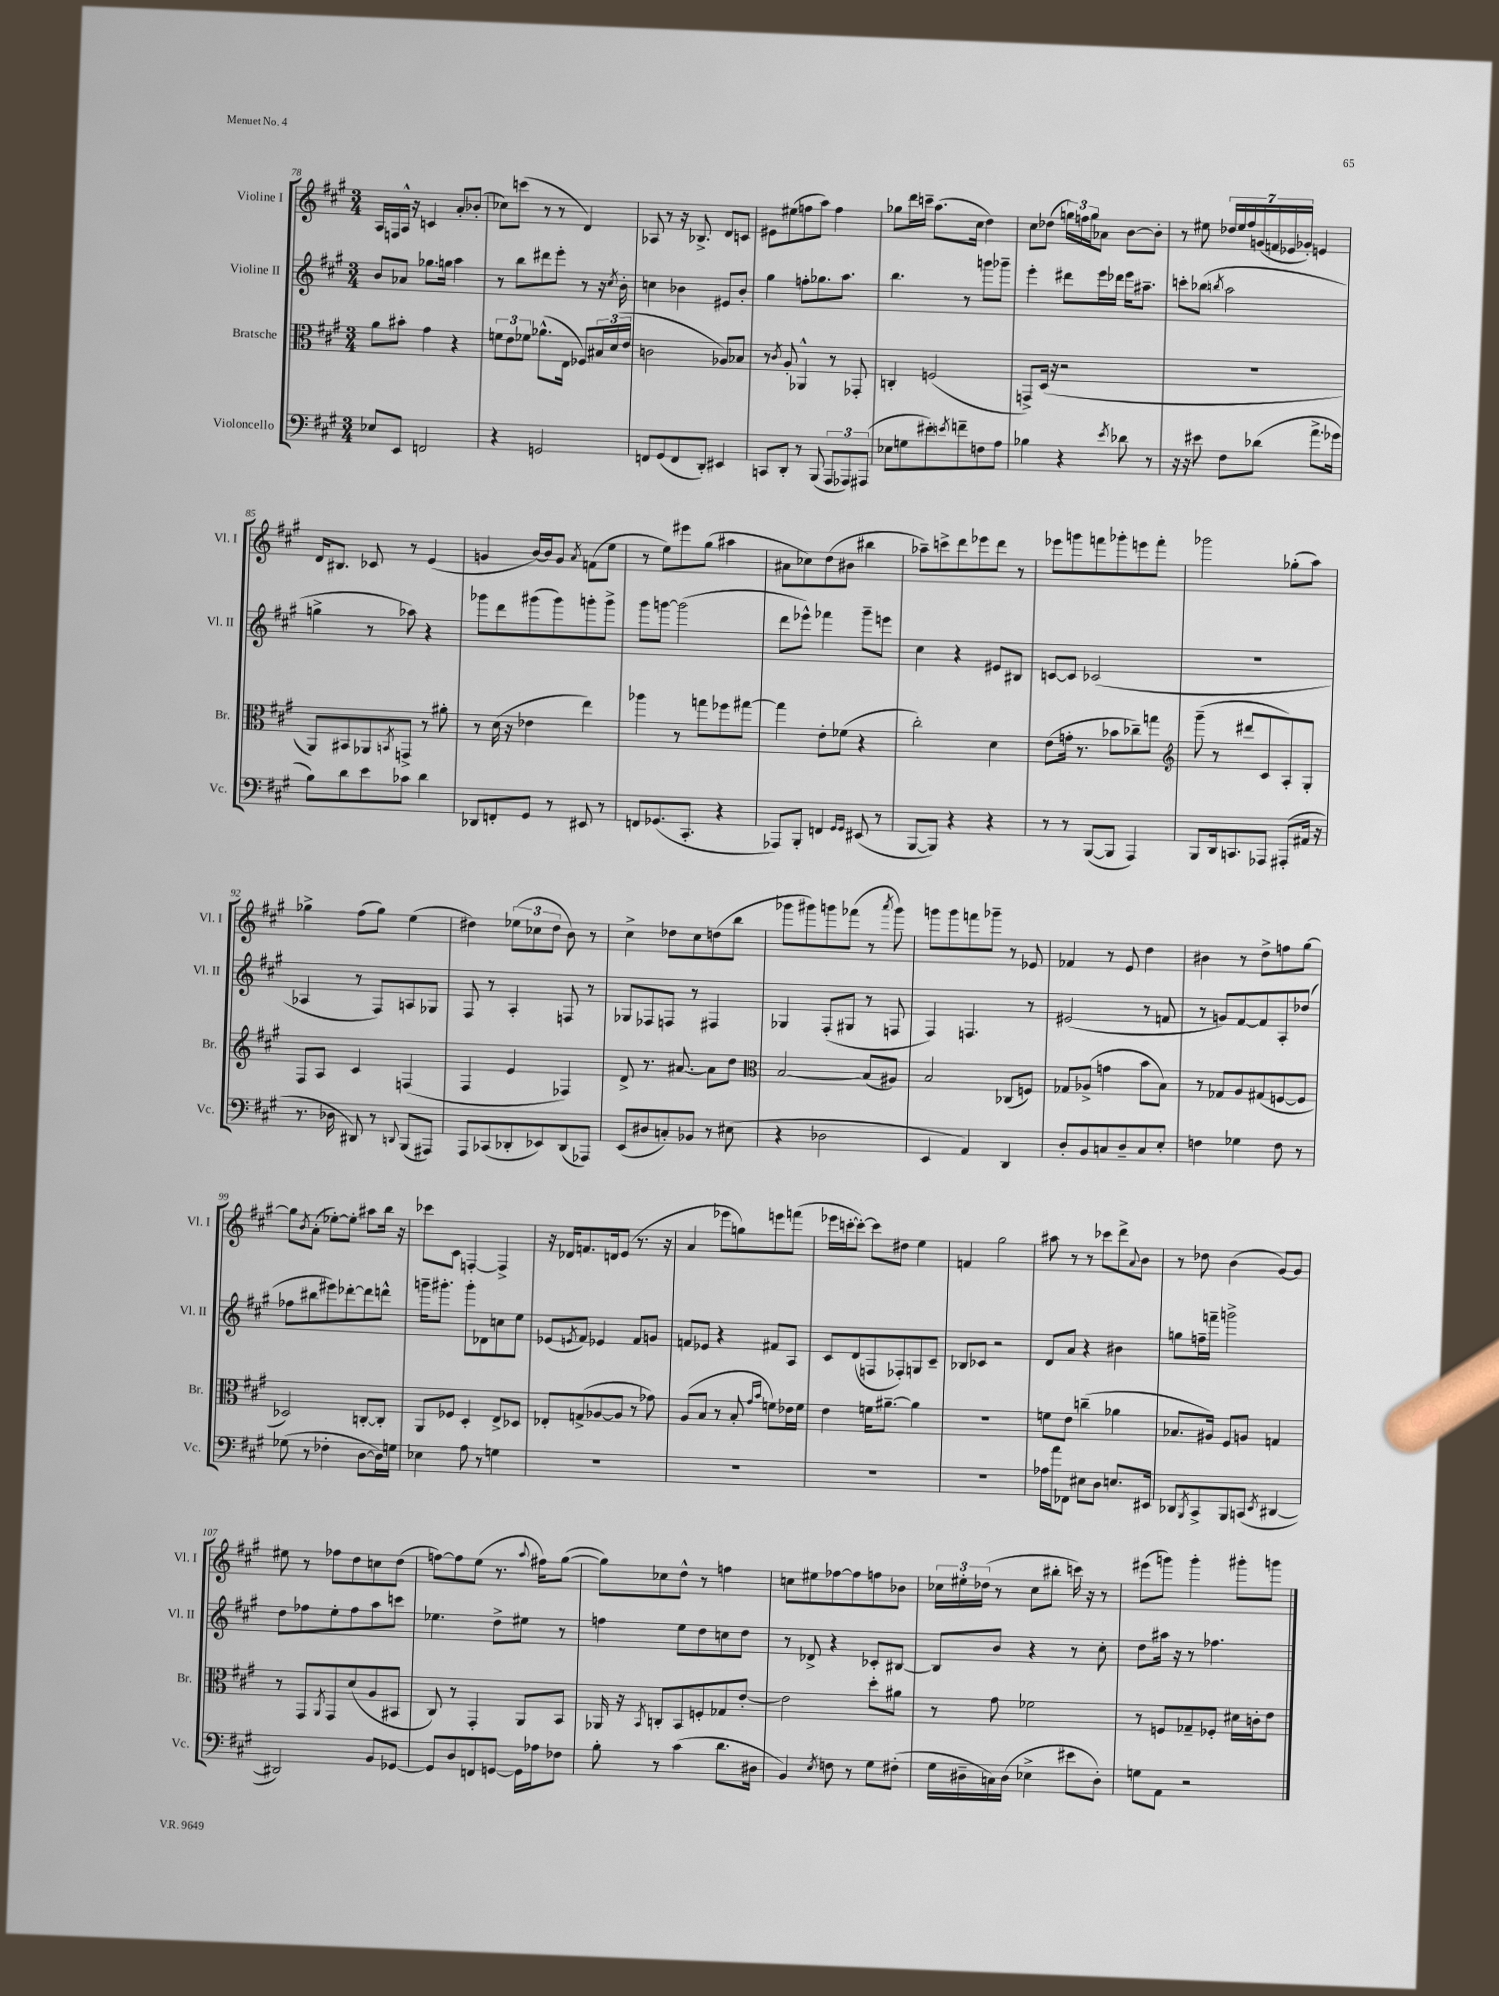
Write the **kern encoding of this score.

**kern	**kern	**kern	**kern
*part4	*part3	*part2	*part1
*staff4	*staff3	*staff2	*staff1
*I"Violoncello	*I"Bratsche	*I"Violine II	*I"Violine I
*I'Vc.	*I'Br.	*I'Vl. II	*I'Vl. I
*clefF4	*clefC3	*clefG2	*clefG2
*k[f#c#g#]	*k[f#c#g#]	*k[f#c#g#]	*k[f#c#g#]
*M3/4	*M3/4	*M3/4	*M3/4
=78	=78	=78	=78
8E-X/L	8a\L	8b/L	16A/LL
.	.	.	16Fn/
8EE/J	8b#X'\J	8a-X/J	16A^^/JJ
.	.	.	16r
2FFn/	4g#\	8.gg-X\L	4cn/
.	.	16ggn\Jk	.
.	4r	4aa\	8a'/L
.	.	.	(8b-X'/J
=79	=79	=79	=79
4r	12fn\L	8r	8cc-X\L)
.	12e\	.	.
.	.	8bb\L	(8cccn\J
.	12f-X\J	.	.
2GGn/	(8.a-X^^\L	8ddd#X\	8r
.	.	8eee'\J	8r
.	16E\Jk	.	.
.	8F-X/L)	8r	4d/)
.	24B#X/L	16r	.
.	(24d/	.	.
.	.	8qcc#/	.
.	.	16b'\	.
.	24e/JJ	.	.
=80	=80	=80	=80
8FFn/L	2cn\	4ccn\	8A-X/
(8GG#/	.	.	8r
8FF/	.	4b-X\	16r
.	.	.	8.B-X^/
8DD'/J)	.	.	.
4EE#X/	8A-X/L)	8e#X/L	8d/L
.	8B-X/J	8b-'/J	8cn/J
=81	=81	=81	=81
8CCn/L	8r	4gg#\	8e#X\L
.	8qc#/	.	.
8DD'/J	8A'/	.	(8ee#X\
8r	4AA-X^^/	8ffn'\L	8ffn\
(8BBB/	.	8.gg-X\	8aa\J)
12AAA/L	8r	.	4ff\
.	.	8.aa\J	.
12AAA-X/)	.	.	.
.	8GG-X'/	.	.
(12AAA#X/J	.	.	.
=82	=82	=82	=82
8E-X\L	4Cn'/	4.bb\	8gg-X\L
8Gn\	.	.	16ddd\L
.	.	.	16cccn~\JJ
8e#X'\)	(2Fn/	.	(8.aa\L
8qen/	.	.	.
8fn~\	.	8r	.
.	.	.	16cc#\Jk
8Fn\	.	8gggn\L	4dd\)
8A\J	.	8ggg-X~\J	.
=83	=83	=83	=83
4B-X\	8GGn^/L)	4eee'\	8cc#\L
.	(16D/Jk	.	(8dd-X\J
.	16r	.	.
4r	2r	8ddd#X\L	24ggn\LL)
.	.	.	24ffn\
.	.	.	24gg\J
.	.	16eee\L	8a-X\J
.	.	16ddd-X\JJ	.
8qe/	.	.	.
8d-X\	.	16eee\KL	[8b\L
.	.	8.aa#X~\J	.
8r	.	.	8b'\J]
=84	=84	=84	=84
16r	2.r	8cccn'\L	8r
16r	.	.	.
8e#X\	.	(8bb-X\J	8ee#X\
.	.	8qbbn/	.
8F#\L	.	2aa\	28dd-X/LL
.	.	.	28ee#/
.	.	.	28ff#/
.	.	.	(28gn/
(8d-X\J	.	.	.
.	.	.	28fn/
.	.	.	28e-X/
.	.	.	28g-X'/JJ)
8.a^\L	.	.	4en/
16g-X\Jk	.	.	.
!!LO:LB:g=z
=85	=85	=85	=85
8B\L)	8AA/L)	4ggn^\	16d/KL
.	.	.	8.B#X/J
8d\	8BB#X/	.	.
8e\	8AA-X/	8r	8c-X/
.	8qBBn/	.	.
8c-X\J	8GGn^/J	8aa-X\)	8r
4d\	8r	4r	(4e/
.	8a#X'\	.	.
=86	=86	=86	=86
8DD-X/L	8r	8ggg-X\L	4gn/
8FFn'/	(16d\	8ddd\	.
.	16r	.	.
8GG#/J	4e-X\	(8ggg#X\	[16b/LL)
.	.	.	16b/J]
8r	.	8ggg#\)	8g/J
.	.	.	8qa/
8EE#X/	4ee\)	8gggn'\	(8fn\L
8r	.	8ggg^\J	8ee\J
=87	=87	=87	=87
8FFn/L	4aa-X\	8ggg#\L	8r
(8.GG-X/	.	[8gggn\J	8ee\L)
.	8r	(2ggg\]	8eee#X\
8.CC#'/J	.	.	.
.	8ggn\L	.	(8gg#\J
4r	8ff-X\	.	4aa#X\
.	[8gg#X\J	.	.
=88	=88	=88	=88
8AAA-X/L)	4gg#\]	8ddd\L	8a#X\L
8BBB'/J	.	8eee-X^^\J)	8cc-X\)
4FFn/	8e'\L	4fff-X\	(8dd\
.	(8f-X\J	.	8b#X\J
16qqGG#/LL	.	.	.
16qqGG#/JJ	.	.	.
(8EE#X/	4r	8ggg#~\L	4bb#X\
8r	.	8eeen\J	.
=89	=89	=89	=89
[8BBB/L	2cc#'\)	4cc#\	8aa-X~\L)
8BBB/J])	.	.	8cccn^\
4r	.	4r	8ddd\
.	.	.	8eee-X\
4r	4d\	8e#X/L	8ddd\J
.	.	8B#X/J	8r
=90	=90	=90	=90
8r	(8e\L	[8cn/L	8eee-X\L
8r	16gn'\Jk	8c/J]	8gggn\
.	8.r	.	.
([8BBB/L	.	(2c-X/	8fffn\
8BBB/J]	8b-X\L	.	8ggg-X'\
4AAA/)	8cc-X~\)	.	8eeen\
.	8ggn\J	.	8fff'\J
=91	=91	=91	=91
*	*clefG2	*	*
8BBB/L	(8ggg#~\	2.r	2ggg-X\
16DD/k	8r	.	.
8.CCn/	.	.	.
.	8ddd#X/L	.	.
8AAA-X/J	8c#/	.	.
(8AAA#X'/L	8A'/)	.	(8gg-X'\L
16AA#X/Jk	8G#'/J	.	8aa\J)
16r	.	.	.
!!LO:LB:g=z
=92	=92	=92	=92
8.r	8F#/L	4A-X/	4gg-X^\
.	8A/J	.	.
16D-X\	.	.	.
8DD#X/)	4c#/	8r	(8ff#\L
8r	.	8F#/L)	8gg-\J)
8qqDDn/	.	.	.
(8BBB/L	(4Fn/	8An/	(4ee\
8AAA#X/J)	.	8G-X/J	.
=93	=93	=93	=93
8AAA/L	4F#/	8F#/	4dd#X\)
(8CC-X/	.	8r	.
8DD-X'/	4e/	4A'/	(12ee-X\L
.	.	.	12cc-X\
8EE-X/)	.	.	.
.	.	.	12dd#\J
(8DD-/	4F-X/)	8Fn/	8b\)
8AAA-X/J)	.	8r	8r
=94	=94	=94	=94
(8EE/L	8d^/	8G-X/L	4cc#^\
8D#X/	8.r	8F-X/	.
8Cn'/)	.	8Fn/J	8dd-X\L
.	[8.a#X/	.	.
8BB-X/J	.	8r	8cc#\
8r	8a#\L]	4F#X/	(8ddn\
(8E#X\	8dd\J	.	8bb\J
=95	=95	=95	=95
*	*clefC3	*	*
4r	[2B/	4G-X/	8ggg-X\L
.	.	.	8ggg#X\)
2D-X\	.	(8F#'/L	8gggn\
.	.	8G#X/J	(8fff-X\J
.	(8B/L]	8r	8r
.	.	.	8qaaa/
.	8A#X/J)	8Fn/	8ggg\)
=96	=96	=96	=96
4EE/	2B/	4F#/)	8gggn\L
.	.	.	8ggg\
4AA/)	.	4.Fn/	8fffn\
.	.	.	8ggg-X~\J
4DD/	(8C-X/L	.	8r
.	8Fn/J)	8r	8e-X/
=97	=97	=97	=97
8D'/L	8G-X/L	(2e#X/	4f-X/
8BB/	(8A-X^/J	.	.
8Cn/	4gn\	.	8r
8D~/	.	.	8e/
8C/	8b\L	8r	4dd\
8E'/J	8B\J)	8fn/	.
=98	=98	=98	=98
4Fn\	8r	8r	4b#X\
.	8G-X/L	8gn/L)	.
4G-X\	8A/	[8f#/	8r
.	(8G#X/	8f#/]	8dd^\L
8F\	[8Fn/	8A'/	8ffn\
8r	8F/J]	(8dd-X/J	[8gg#\J
!!LO:LB:g=z
=99	=99	=99	=99
(8G-X\	2D-X/)	8ff-X\L	8gg#\L]
.	.	.	8qb/
8r	.	8bb#X\	(8a'\J
4F-X'\	.	8eee#X\)	[8ee-X'\L)
.	.	[8ddd-X'\	8ee-'\J]
[8D\L	[8Cn'/L	8ddd-\]	8aa#X\L
16D\L])	8C'/J]	8dddn^^\J	16bb\Jk
16Gn\JJ	.	.	16r
=100	=100	=100	=100
4E-X\	8AA/L	16gggn~\KL	8ccc-X\L
.	.	8.ggg#X'\J	.
.	8F-X/J	.	8c#\J
8A\	4D'/	8ggg#'\L	[4Fn'/
8r	.	8d-X\	.
4Gn\	8E^/L	8ccn\	4F^/]
.	8D-X/J	8ee\J	.
=101	=101	=101	=101
2.r	8E-X'/L	(8e-X/L	16r
.	.	.	16d-X/KL
.	.	8qen/	.
.	(8Gn^/	8f#/J)	8.fn/
.	[8A-X/	4e-X/	.
.	.	.	16dn/k
.	8A-/J]	.	(8e/J
.	8r	8f#/L	8.r
.	8g-X\)	8gn/J	.
.	.	.	16r
=102	=102	=102	=102
2.r	(8A/L	8fn/L	4a/
.	8B/J	8e-X/J	.
.	8r	4r	8eee-X\L
.	8B'/	.	8ggn\)
.	16qqg#/LL	.	.
.	16qqb/JJ	.	.
.	8fn\L)	8f#X/L	8eeen\
.	16e-X\L	8A/J	(8fffn\J
.	16f\JJ	.	.
=103	=103	=103	=103
2.r	4e\	8c#/L	16eee-X\LL
.	.	.	[16cccn'\J
.	.	(8d/	8ccc'\J_)
.	16fn\KL	8Fn/	8ccc\L]
.	[8.a#X~\J	.	.
.	.	8F-X'/)	8dd#X\J
.	4a#\]	8Gn/	4ee\
.	.	8c#~/J	.
=104	=104	=104	=104
2.r	2.r	8B-X/L	4fn/
.	.	8c-X/J	.
.	.	2r	2gg#\
=105	=105	=105	=105
16A-X\LL	8fn\L	8d/L	8aa#X\
16a\J	.	.	.
8FF-X\J	8e\J	8a/J	8r
8E#X\L	(4ccn~\	4r	8r
8D\J	.	.	8ccc-X\L
8.En/L	4a-X\	4b#X\	8ddd^\
.	.	.	8qqa/
.	.	.	8b\J
16EE#X/Jk	.	.	.
=106	=106	=106	=106
8DD-X/L	8.B-X/L	8ggn\L	8r
8qBBB/	.	.	.
8CC#^/	.	16ffn~\L	8dd-X\
.	16A#X/Jk)	16fffn~\JJ	.
8BBB/	8F#/L	2gggn^\	(4b\
(8CCn/J	8An/J	.	.
8qEE/	.	.	.
[4DD#X/	4Gn/	.	[8g#/L)
.	.	.	8g#/J]
!!LO:LB:g=z
=107	=107	=107	=107
2DD#X/])	8r	8dd\L	8ee#X\
.	8GG#/L	8ff-X\	8r
.	8qAA/	.	.
.	8GG#/	8ee'\	8ff-X\L
.	(8d/	8ff-\	8dd\
8BB/L	8A/	8aa\	8ccn\
[8GG-X/J	8BB#X/J	8cccn\J	(8dd\J
=108	=108	=108	=108
8GG-/L]	8C#/)	4.ee-X\	[8ffn\L)
8D/	8r	.	8ff\]
8FFn/	4GG#'/	.	(8ee\J
[8GGn/J	.	8dd^\L	8.r
16GG\LL]	8AA/L	8ee#X\J	.
.	.	.	8qqaa/
16A-X\J	.	.	16ff#X\KL)
8F-X\J	8BB/J	8r	([8gg#\J
=109	=109	=109	=109
8B'\	16AA-X/	4ffn\	8gg#\L])
.	16r	.	.
.	8qBB/	.	.
8r	8Cn'/L	.	8cc-X\
(4c#\	8BB/	8ee\L	8dd^^\J
.	8Fn'/	8dd\	8r
8.d\L	8G-X/	8ccn\	4ffn\
.	[8e'/J	8dd\J	.
16D#X\Jk	.	.	.
=110	=110	=110	=110
4BB/)	2e\]	8r	8ccn\L
.	.	8d-X^/	8ee#X\
8qE/	.	.	.
8Fn\	.	4r	[8ff-X\
8r	.	.	8ff-\]
8G#\L	8dd'\L	8c-X'/L	8ffn\
(8F#X'\J	8a#X\J	[8B#X/J	8b-X\J
=111	=111	=111	=111
16G#\LL	8r	8B#/L]	24cc-X\LL
.	.	.	24ee#X'\
16D#X~\	.	.	.
.	.	.	(24dd-X\JJ
16Cn\)	8g#\	8b/J	8r
(16D#\JJ	.	.	.
4E-X^\	2f-X\	4r	8cc-\L
.	.	.	8bb#X'\J
8e#X\L	.	8r	16cccn\)
.	.	.	16r
8D#'\J)	.	8cc#'\	8r
=112	=112	=112	=112
8Gn\L	8r	8dd\L	(8eee#X\L
8AA\J	8Fn/L	16aa#X\Jk	8gggn\J)
.	.	16r	.
2r	8G-X~/	8r	4ggg'\
.	8F-X'/J	4.ff-X\	.
.	16d#X\LL	.	8ggg#X'\L
.	16cn'\J	.	.
.	8e\J	.	8gggn\J
==	==	==	==
*-	*-	*-	*-
